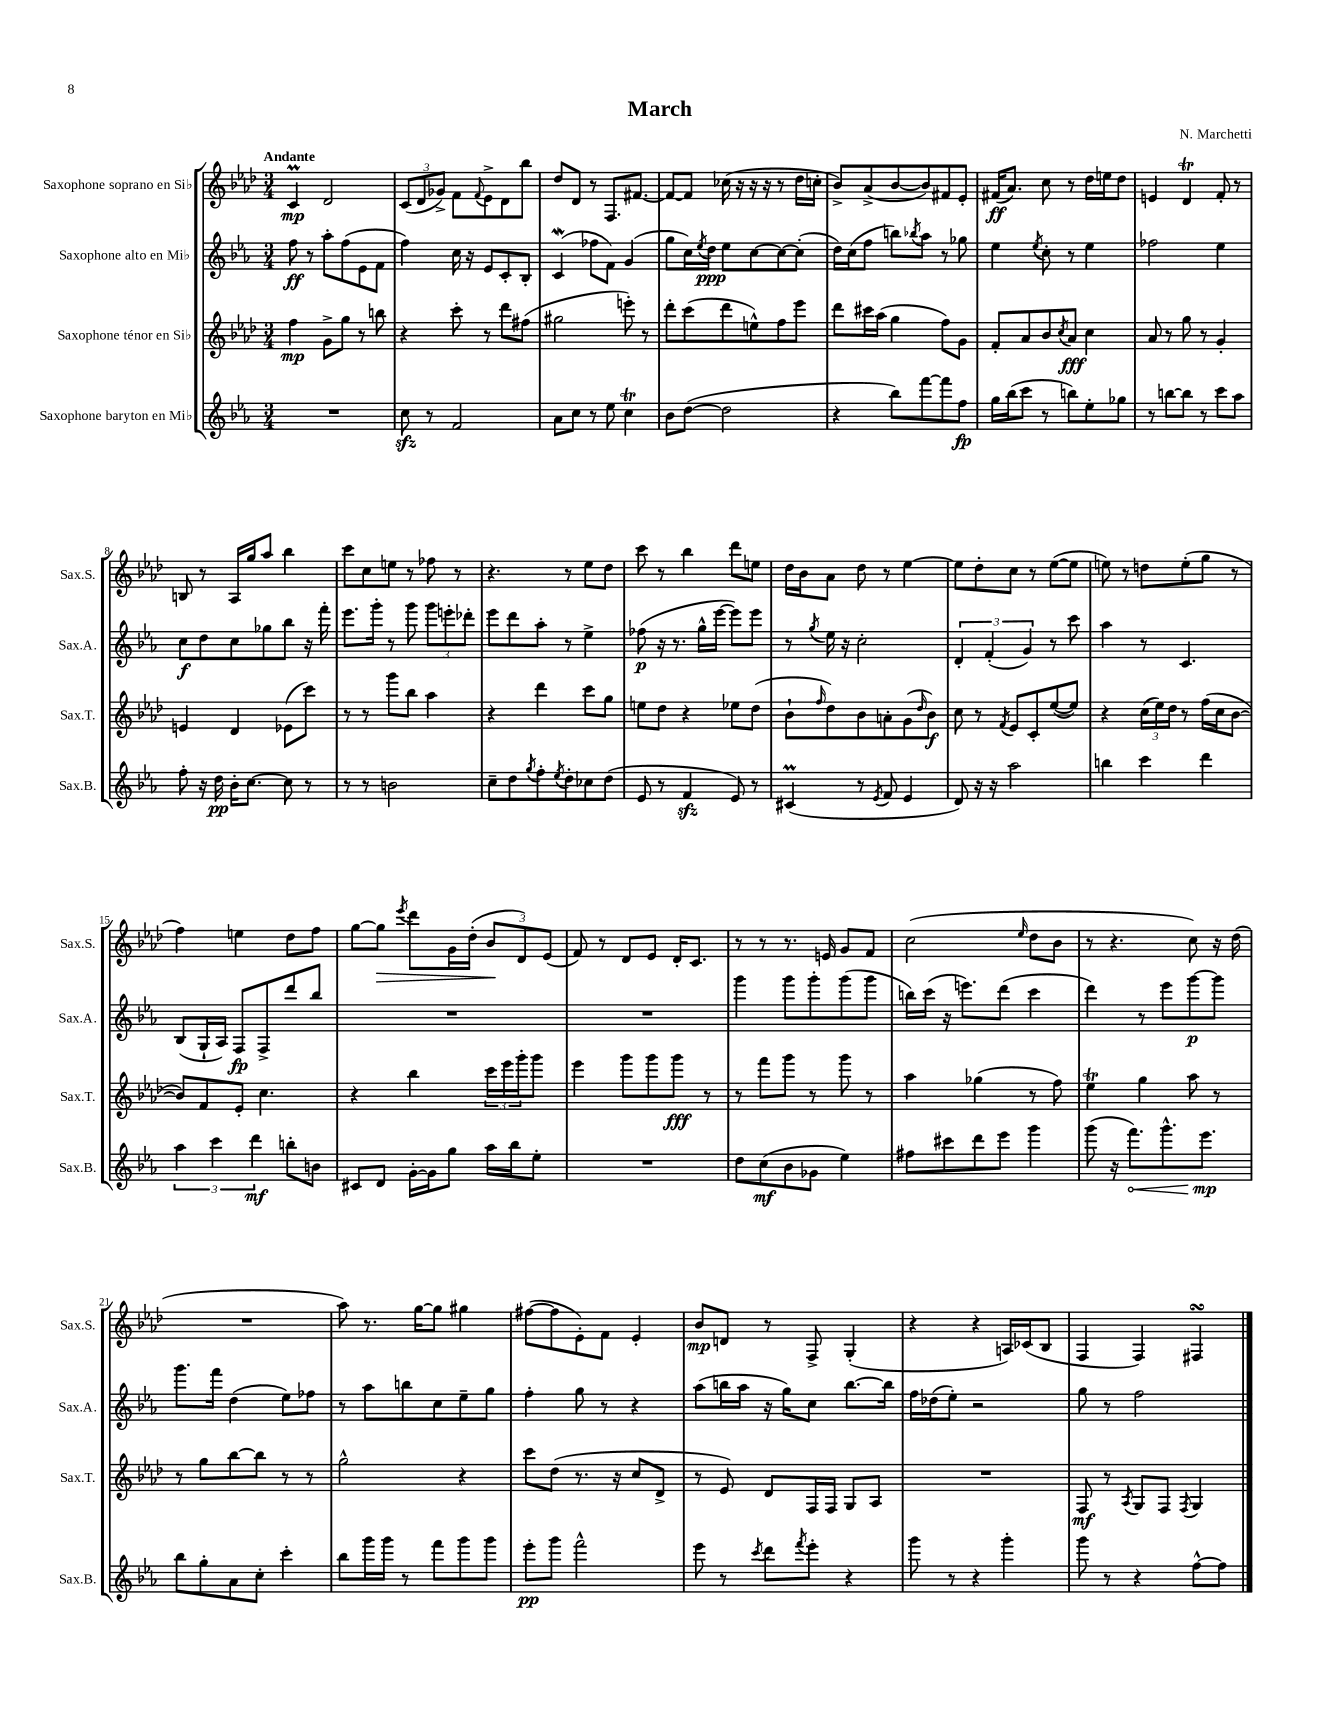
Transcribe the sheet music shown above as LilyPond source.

\header { title = "March" composer = "N. Marchetti" }
<<
\new StaffGroup <<
\new Staff = "s0" \with { instrumentName = "Saxophone soprano en Sib" shortInstrumentName = "Sax.S." } {
    \clef treble \key aes \major \numericTimeSignature \time 3/4 \tempo "Andante"
    c'4\prall\mp des'2 |
    \tuplet 3/2 { c'8( des'8 ges'8->) } f'8 \appoggiatura { f'8 } ees'8-> des'8 bes''8 |
    des''8 des'8 r8 f8. fis'8.~ |
    fis'8~ fis'8 ces''16( r16 r16 r16 r8 des''16 c''16-. |
    bes'8->) aes'8->( bes'8~ bes'8) fis'8 ees'8-. |
    fis'16\ff( aes'8.) c''8 r8 des''16 e''16 des''8 |
    e'4 des'4\trill f'8-. r8 |
    b8 r8 aes16 g''16 aes''8 bes''4 |
    c'''8 c''8 e''8 r8 fes''8 r8 |
    r4. r8 ees''8 des''8 |
    c'''8 r8 bes''4 des'''8 e''8 |
    des''16 bes'16 aes'8 des''8 r8 ees''4~ |
    ees''8 des''8-. c''8 r8 ees''8~( ees''8 |
    e''8) r8 d''8 e''8-.( g''8 r8 |
    f''4) e''4 des''8 f''8 |
    g''8~ g''8\> \acciaccatura { ees'''8 } des'''8 g'16 des''16-.( \tuplet 3/2 { bes'8\! des'8) ees'8( } |
    f'8) r8 des'8 ees'8 des'16-. c'8. |
    r8 r8 r8. e'16 g'8 f'8 |
    c''2( \grace { ees''16 } des''8 bes'8 |
    r8 r4. c''8) r16 des''16( |
    R2. |
    aes''8) r8. g''16~ g''8 gis''4 |
    fis''8~( fis''8 ees'8-.) f'8 ees'4-. |
    bes'8\mp d'8 r8 f8-> g4-.( |
    r4 r4 a16) ces'16( bes8 |
    f4 f4) fis4\turn \bar "|." |
}
\new Staff = "s1" \with { instrumentName = "Saxophone alto en Mib" shortInstrumentName = "Sax.A." } {
    \clef treble \key ees \major \numericTimeSignature \time 3/4
    f''8\ff r8 aes''8-. f''8( ees'8 f'8 |
    f''4) c''16 r16 ees'8 c'8-. bes8-. |
    c'4\mordent( fes''8 f'8) g'4( |
    g''8 c''16) \acciaccatura { ees''8 } d''16\ppp ees''8 c''8~ c''8~ c''8-.( |
    d''16) c''16( f''8 b''8) \acciaccatura { bes''8 } aes''8 r8 ges''8 |
    ees''4 \acciaccatura { ees''8 } c''8-. r8 ees''4 |
    fes''2 ees''4 |
    c''8\f d''8 c''8 ges''8 bes''8 r16 f'''16-. |
    ees'''8. g'''16-. r8 g'''8 \tuplet 3/2 { g'''8 e'''8-. des'''8-. } |
    ees'''8 d'''8 aes''8-. r8 ees''4-> |
    fes''8\p( r16 r8. g''16-^ ees'''16~ ees'''8) ees'''8 |
    r8 \acciaccatura { g''8 } ees''16 r16 c''2-. |
    \tuplet 3/2 { d'4-. f'4-.( g'4) } r8 c'''8 |
    aes''4 r8 c'4. |
    bes8( g16-! aes16) f8\fp f8-> d'''8 bes''8 |
    R2. |
    R2. |
    g'''4 g'''8 g'''8-. g'''8( g'''8 |
    b''16) c'''16( r16 e'''8.) d'''8( c'''4 |
    d'''4) r8 ees'''8 g'''8~\p g'''8 |
    g'''8. f'''16 d''4( ees''8) fes''8 |
    r8 aes''8 b''8 c''8 ees''8-- g''8 |
    f''4-. g''8 r8 r4 |
    aes''8( b''16 aes''16 r16 g''16) c''8 b''8.~ b''16 |
    f''16 des''16( ees''8-.) r2 |
    g''8 r8 f''2 \bar "|." |
}
\new Staff = "s2" \with { instrumentName = "Saxophone ténor en Sib" shortInstrumentName = "Sax.T." } {
    \clef treble \key aes \major \numericTimeSignature \time 3/4
    f''4\mp g'8-> g''8 r8 b''8 |
    r4 c'''8-. r8 des'''8 fis''8( |
    gis''2 e'''8-.) r8 |
    des'''8-. c'''8( des'''8 e''8-^) f''8 ees'''8 |
    des'''8 cis'''16 aes''16( g''4 f''8) g'8 |
    f'8-. aes'8 bes'8 \acciaccatura { c''8 } aes'8\fff c''4 |
    aes'8 r8 g''8 r8 g'4-. |
    e'4 des'4 ees'8( c'''8) |
    r8 r8 g'''8 bes''8 aes''4 |
    r4 des'''4 c'''8 g''8 |
    e''8 des''8 r4 ees''8 des''8( |
    bes'8-! \grace { f''16 } des''8) bes'8 a'8-. g'8( \grace { des''16 } bes'8\f) |
    c''8 r8 \acciaccatura { f'8 } ees'8 c'8-. ees''8~( ees''8) |
    r4 \tuplet 3/2 { c''16( ees''16) des''16 } r8 f''16( c''16 bes'8~ |
    bes'8) f'8 ees'8-. c''4. |
    r4 bes''4 \tuplet 3/2 { c'''16 ees'''16 g'''16-. } g'''8 |
    ees'''4 g'''8 g'''8 g'''8\fff r8 |
    r8 f'''8 g'''8 r8 g'''8 r8 |
    aes''4 ges''4( r8 f''8) |
    ees''4\trill g''4 aes''8 r8 |
    r8 g''8 bes''8~ bes''8 r8 r8 |
    g''2-^ r4 |
    c'''8 des''8( r8. r16 c''8 des'8-> |
    r8 ees'8) des'8 f16 f16 g8 aes8 |
    R2. |
    f8\mf r8 \acciaccatura { aes8 } g8 f8 \acciaccatura { f8 } g4 \bar "|." |
}
\new Staff = "s3" \with { instrumentName = "Saxophone baryton en Mib" shortInstrumentName = "Sax.B." } {
    \clef treble \key ees \major \numericTimeSignature \time 3/4
    R2. |
    c''8\sfz r8 f'2 |
    aes'8 c''8 r8 ees''8 c''4\trill |
    bes'8 d''8~( d''2 |
    r4 bes''8) f'''8~ f'''8 f''8\fp |
    g''16 bes''16( c'''8 r8 b''8) ees''8-. ges''8 |
    r8 b''8~ b''8 r8 c'''8 aes''8 |
    f''8-. r16 d''16\pp bes'16-. c''8.~ c''8 r8 |
    r8 r8 b'2 |
    c''8-- d''8 \acciaccatura { g''8 } f''8-. \acciaccatura { ees''8 } d''8-. ces''8 d''8( |
    ees'8 r8 f'4\sfz ees'8) r8 |
    cis'4\prall( r8 \acciaccatura { ees'8 } f'8 ees'4 |
    d'8) r16 r16 aes''2 |
    b''4 c'''4 d'''4 |
    \tuplet 3/2 { aes''4 c'''4 d'''4\mf } b''8-. b'8 |
    cis'8 d'8 g'16~-. g'16 g''8 aes''16 bes''16 ees''8-. |
    R2. |
    d''8 c''8\mf( bes'8 ges'8 ees''4) |
    fis''8 cis'''8 d'''8 ees'''8 g'''4 |
    g'''8( r16 \once \override Hairpin.circled-tip = ##t f'''8.\<) g'''8.-^ ees'''8.\mp\! |
    bes''8 g''8-. aes'8 c''8-. c'''4-. |
    bes''8 g'''16 g'''16 r8 f'''8 g'''8 g'''8 |
    ees'''8-.\pp g'''8 f'''2-^ |
    ees'''8 r8 \acciaccatura { c'''8 } d'''8 \acciaccatura { f'''8 } ees'''8-. r4 |
    g'''8 r8 r4 g'''4-. |
    g'''8 r8 r4 f''8~-^ f''8 \bar "|." |
}
>>
>>
